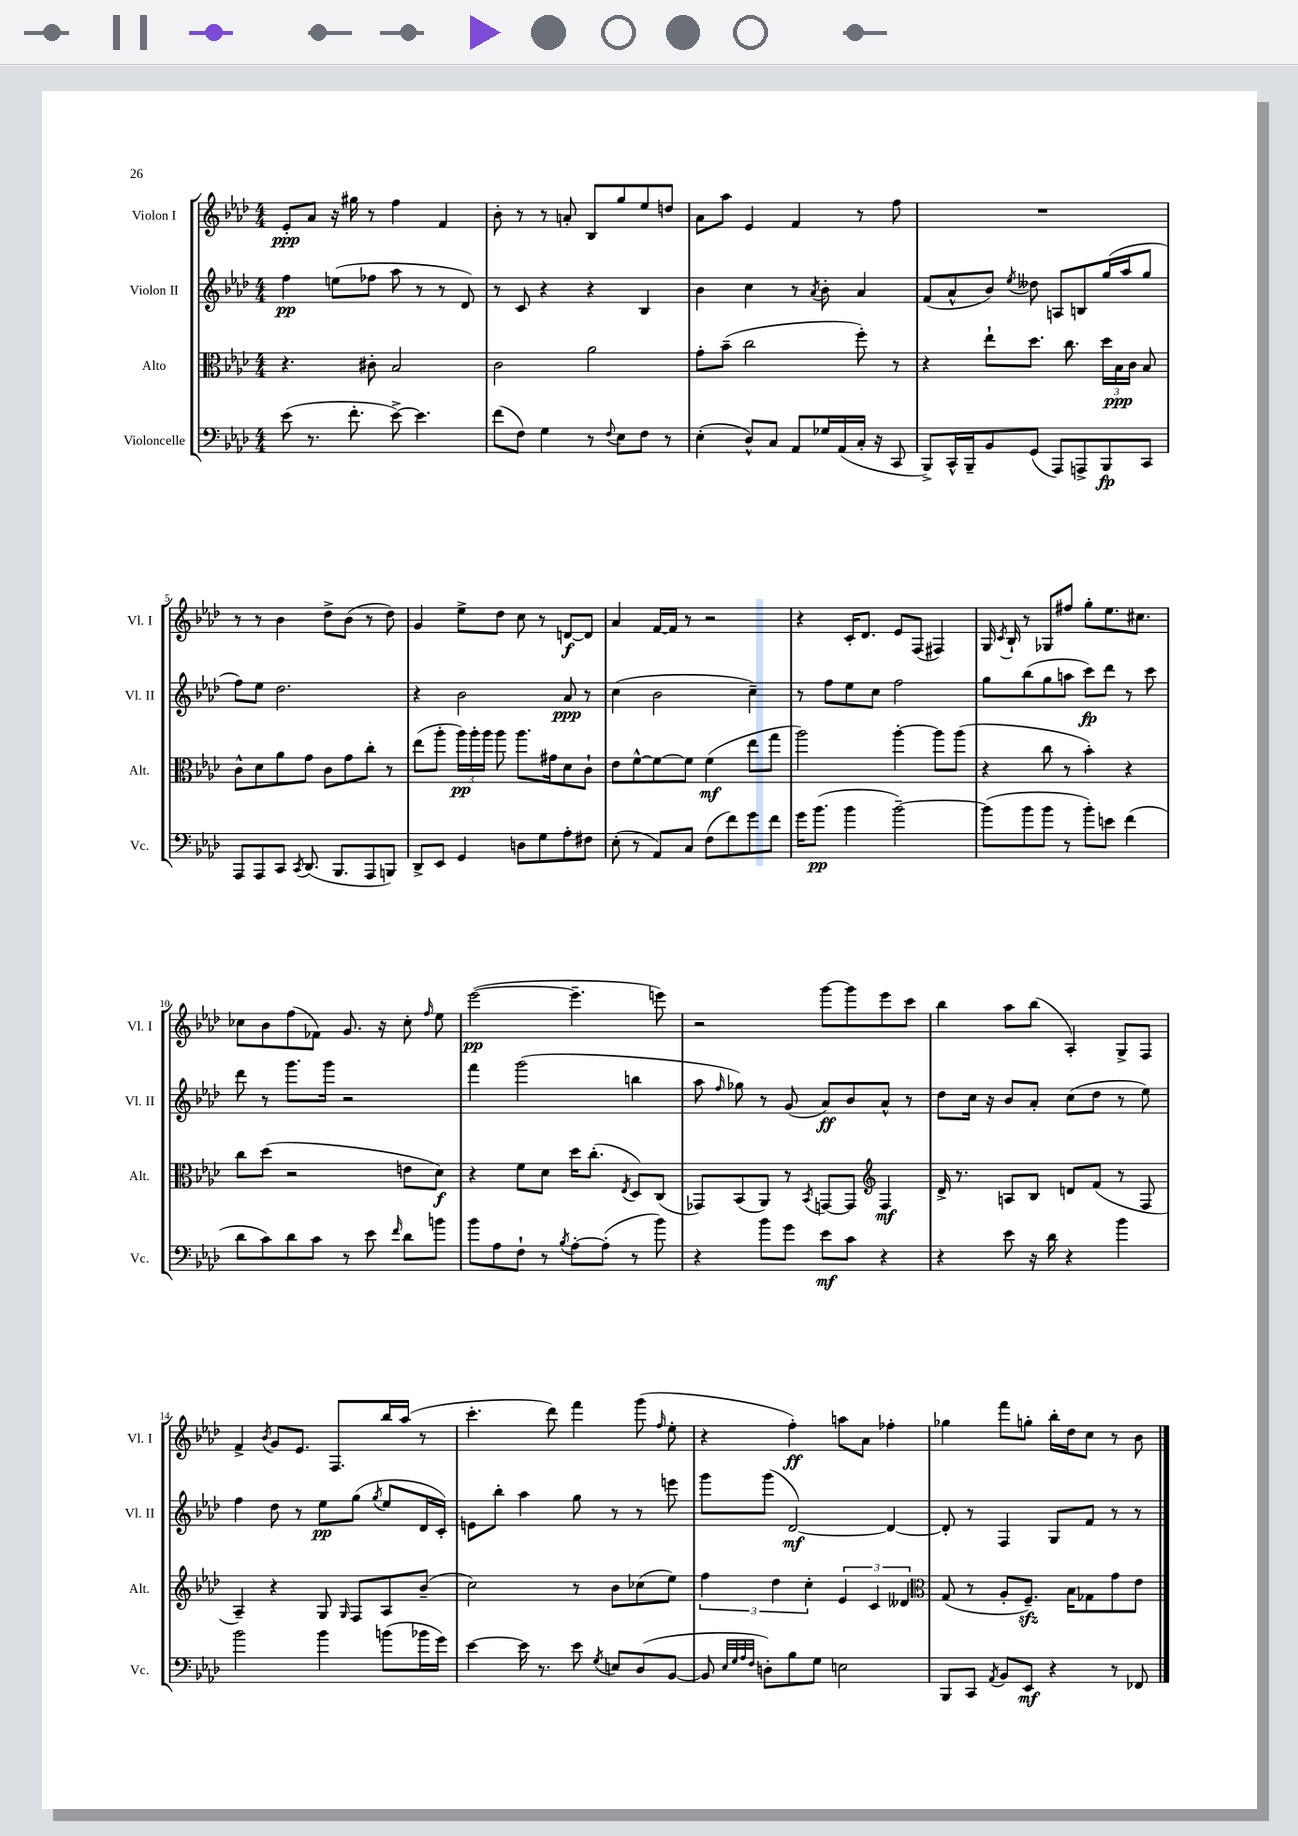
<<
\new StaffGroup <<
\new Staff = "s0" \with { instrumentName = "Violon I" shortInstrumentName = "Vl. I" } {
    \clef treble \key aes \major \numericTimeSignature \time 4/4
    \autoBeamOff ees'8[-.\ppp aes'8] r16 gis''16 r8 f''4 f'4 |
    bes'8-. r8 r8 a'8-. bes8[ g''8 ees''8 d''8] |
    aes'8[ aes''8] ees'4 f'4 r8 f''8 |
    R1 |
    r8 r8 bes'4 des''8[-> bes'8]( r8 des''8) |
    g'4 ees''8[-> des''8] c''8 r8 d'8[~\f d'8] |
    aes'4 f'16[~ f'16] r8 r2 |
    r4 c'16[-. des'8.] ees'8[ f8]( fis4) |
    g16 \acciaccatura { c'8 } bes16-! r8 ges8[ fis''8] g''8[-. ees''8. cis''8.] |
    ces''8[ bes'8 f''8( fes'8]) g'8. r16 ces''8-. \grace { f''16 } ees''8 |
    ees'''2~\pp( ees'''4.-- e'''8) |
    r2 g'''8[~ g'''8 ees'''8 c'''8] |
    bes''4 aes''8[ bes''8]( aes4-.) g8[-> f8] |
    f'4-> \acciaccatura { bes'8 } g'8[ ees'8.] f8.[ bes''16 aes''16]( r8 |
    c'''4.-. des'''8) f'''4 g'''8( \grace { f''16 } ees''8-. |
    r4 f''4-.\ff) a''8[ aes'8] fes''4-. |
    ges''4 f'''8[ g''8]-. bes''16[-. des''16 c''8] r8 bes'8 \bar "|." |
}
\new Staff = "s1" \with { instrumentName = "Violon II" shortInstrumentName = "Vl. II" } {
    \clef treble \key aes \major \numericTimeSignature \time 4/4
    \autoBeamOff f''4\pp e''8[( fes''8] aes''8 r8 r8 des'8) |
    r8 c'8 r4 r4 bes4 |
    bes'4 c''4 r8 \acciaccatura { aes'8 } bes'8-. aes'4 |
    f'8[( aes'8-^ bes'8]) \acciaccatura { ees''8 } deses''8 a8[ b8 g''16( aes''16 g''8] |
    f''8[) ees''8] des''2. |
    r4 bes'2 aes'8\ppp r8 |
    c''4( bes'2 c''4--) |
    r8 f''8[ ees''8 c''8] f''2 |
    g''8[ bes''8( g''8 a''8] c'''8[\fp) des'''8] r8 c'''8 |
    des'''8 r8 g'''8.[ g'''16] r2 |
    f'''4 g'''2( b''4 |
    aes''8 \grace { f''16 } ges''8) r8 g'8( aes'8[\ff) bes'8 aes'8]-^ r8 |
    des''8[ c''16] r16 bes'8[ aes'8]-. c''8[( des''8] r8 ees''8) |
    f''4 des''8 r8 ees''8[\pp g''8]( \acciaccatura { g''8 } ees''8[ des'16 c'16]-.) |
    e'8[ bes''8]-. aes''4 g''8 r8 r8 e'''8 |
    g'''8[ g'''8]( des'2~\mf) des'4~ |
    des'8-. r8 f4 g8[ f'8] r8 r8 \bar "|." |
}
\new Staff = "s2" \with { instrumentName = "Alto" shortInstrumentName = "Alt." } {
    \clef alto \key aes \major \numericTimeSignature \time 4/4
    \autoBeamOff r4. cis'8-. bes2 |
    c'2 aes'2 |
    g'8[-. bes'8]--( c''2 f''8-.) r8 |
    r4 ees''8[-! des''8.] c''8. \tuplet 3/2 { des''16[ bes16\ppp c'16] } bes8 |
    c'8[-^ des'8 aes'8 g'8] c'8[ g'8 c''8]-. r8 |
    ees''8[( aes''8]-. \tuplet 3/2 { aes''16[\pp) aes''16-. aes''16] } aes''8 aes''8.[ gis'16 des'8 c'8]-! |
    ees'8[ f'8~-^ f'8~ f'8] f'4\mf( ees''8[ g''8] |
    aes''2) aes''4~-. aes''8[ aes''8]( |
    r4 c''8 r8 bes'4-.) r4 |
    c''8[ des''8]( r2 e'8[ des'8]\f) |
    r4 f'8[ des'8] des''16[ c''8.]-.( \acciaccatura { ees8 } des8[) c8]( |
    ges,8[) bes,8( aes,8]) r8 \acciaccatura { bes,8 } g,8[~ g,8] \clef treble f4\mf |
    des'16-> r8. a8[ bes8] d'8[ f'8]( r8 f8 |
    aes4--) r4 g8 \grace { g16 } f8[ aes8 bes'8]--( |
    c''2) r8 bes'8[ ces''8( ees''8]) |
    \tuplet 3/2 { f''4 des''4 c''4-. } \tuplet 3/2 { ees'4 c'4 deses'4 } |
    \clef alto g8( r8 aes8[-. f8.]--\sfz) bes16[ ges8 g'8 ees'8] \bar "|." |
}
\new Staff = "s3" \with { instrumentName = "Violoncelle" shortInstrumentName = "Vc." } {
    \clef bass \key aes \major \numericTimeSignature \time 4/4
    \autoBeamOff ees'8( r8. f'8.-. ees'8~->) ees'4. |
    f'8[( f8]) g4 r8 \appoggiatura { f8 } ees8[ f8] r8 |
    ees4-.( des8[-^) c8] aes,8[ ges16 aes,16( c16]-. r16 c,8 |
    bes,,8[->) c,16-^ bes,,16-- bes,8 g,8]( aes,,8[) a,,8-> bes,,8\fp c,8] |
    aes,,8[ aes,,8 c,8] \acciaccatura { c,8 } des,8.( bes,,8.[ aes,,8 b,,8]) |
    des,8[-> ees,8] g,4 d8[ g8 aes8-. fis8] |
    ees8-.( r8 aes,8[) c8] f8[( f'8) g'8 f'8] |
    g'16[ bes'8.]\pp( bes'4 bes'2~--) |
    bes'8[( bes'8 bes'8] r8 bes'8[-.) e'8] f'4( |
    des'8[ c'8) des'8 c'8] r8 ees'8 \grace { f'16 } des'8[ b'8] |
    bes'8[ aes8 f8]-! r8 \acciaccatura { bes8 } aes8[~-. aes8]-.( r8 bes'8) |
    r4 bes'8[ g'8] ees'8[\mf c'8] r4 |
    r4 ees'8 r16 des'16 r4 bes'4 |
    bes'2 bes'4 b'8[( bes'16 g'16]) |
    ees'4~ ees'16 r8. ees'8 \acciaccatura { g8 } e8[ des8( bes,8]~ |
    bes,8 \grace { ees32[ g32 aes32 f32] } d8[-.) bes8 g8] e2 |
    bes,,8[ c,8] \acciaccatura { aes,8 } bes,8[ ees,8]\mf r4 r8 fes,8 \bar "|." |
}
>>
>>
